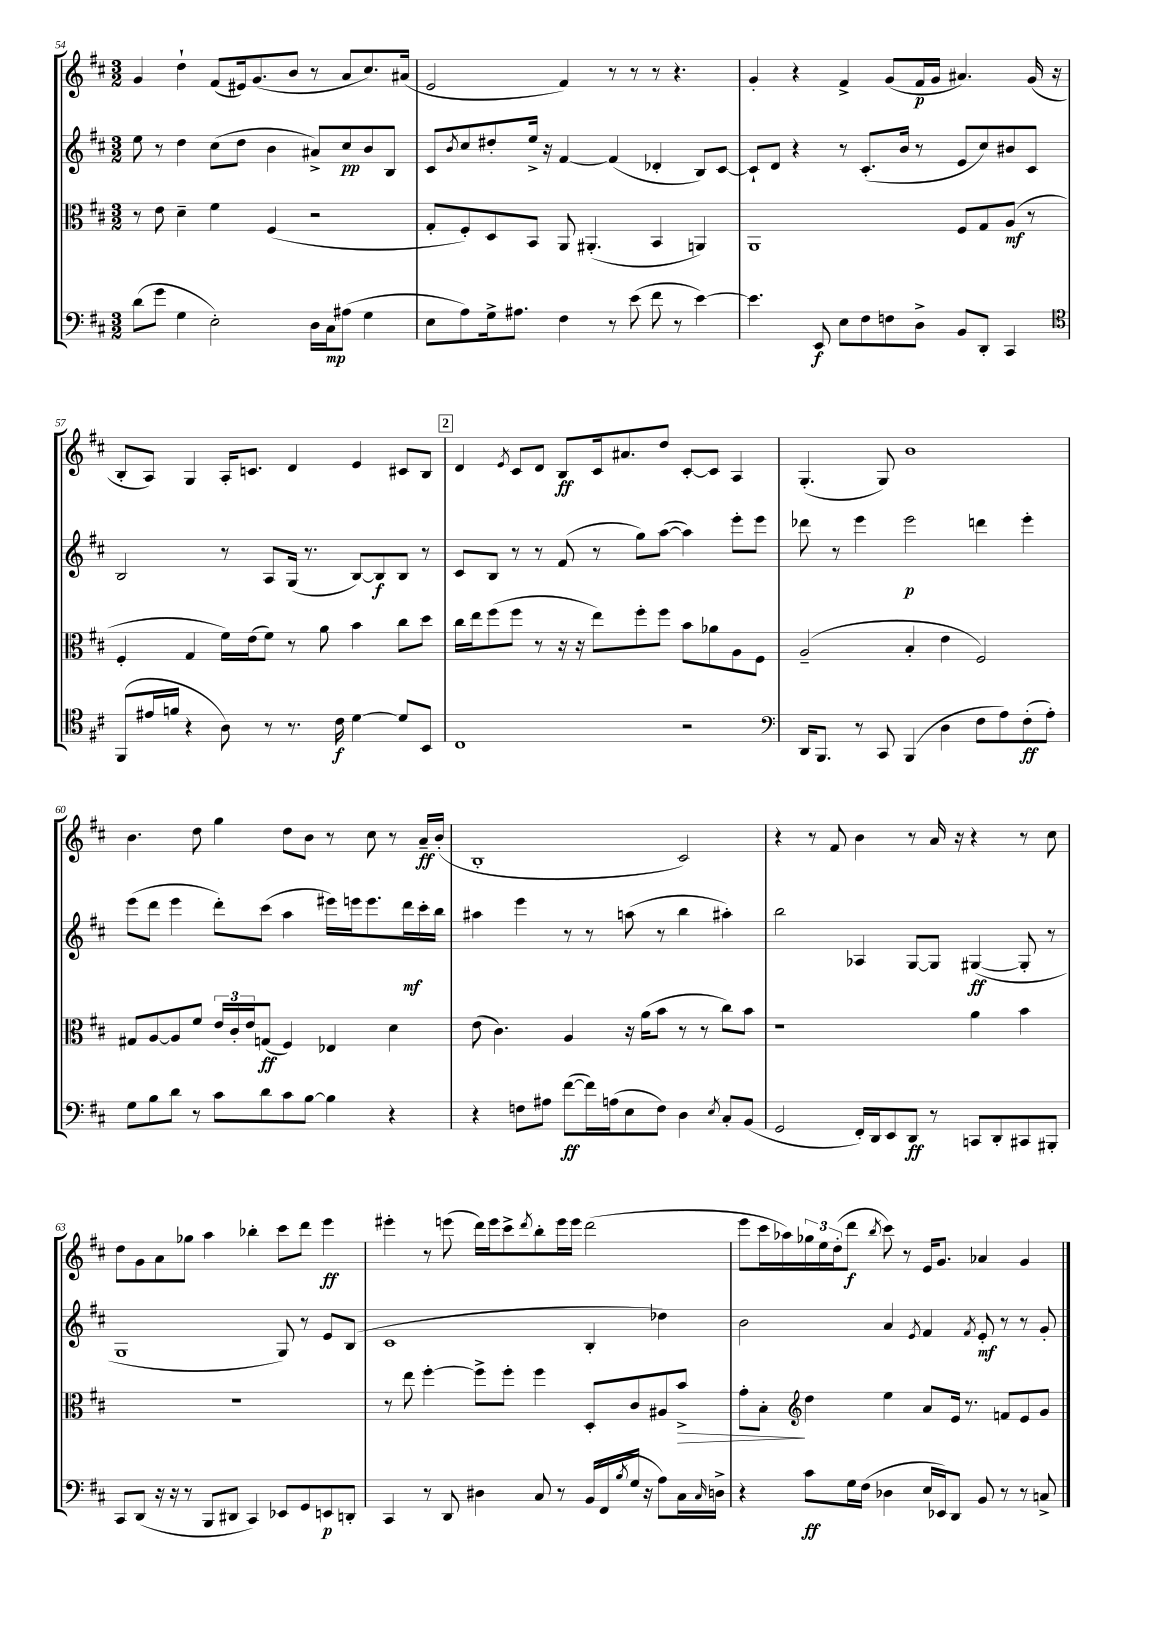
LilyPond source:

<<
\new StaffGroup <<
\new Staff = "s0" {
    \clef treble \key d \major \numericTimeSignature \time 3/2
    g'4 d''4-! fis'8( eis'16) g'8.( b'8 r8 a'8 cis''8.) ais'16( |
    e'2 fis'4) r8 r8 r8 r4. |
    g'4-. r4 fis'4-> g'8( fis'16\p g'16 ais'4.) g'16( r16 |
    b8-. a8) g4 a16-. c'8. d'4 e'4 cis'8 b8 |
    \mark \markup { \box "2" } d'4 \acciaccatura { e'8 } cis'8 d'8 b8\ff cis'16 ais'8. d''8 cis'8~-. cis'8 a4 |
    g4.-.( g8) b'1 |
    b'4. d''8 g''4 d''8 b'8 r8 cis''8 r8 a'16--\ff b'16-.( |
    b1-. cis'2) |
    r4 r8 fis'8 b'4 r8 a'16 r16 r4 r8 cis''8 |
    d''8 g'8 a'8 ges''8 a''4 bes''4-. cis'''8 d'''8 e'''4\ff |
    eis'''4-. r8 e'''8( d'''16) e'''16 cis'''8-> \acciaccatura { d'''8 } b''8-. e'''16 e'''16 d'''2( |
    e'''8 cis'''16 aes''16) \tuplet 3/2 { ges''16 e''16 d''16-.( } d'''8\f \acciaccatura { b''8 } cis'''8) r8 e'16 g'8. aes'4 g'4 \bar "|." |
}
\new Staff = "s1" {
    \clef treble \key d \major \numericTimeSignature \time 3/2
    e''8 r8 d''4 cis''8( d''8 b'4 ais'8->) cis''8\pp b'8 b8 |
    cis'8 \acciaccatura { b'8 } cis''8 dis''8-. e''16-> r16 fis'4~ fis'4( des'4-. b8) cis'8~ |
    cis'8-! d'8 r4 r8 cis'8.-.( b'16 r8 e'8 cis''8) bis'8 cis'8 |
    b2 r8 a8 g16( r8. b8~) b8\f b8 r8 |
    \mark \markup { \box "2" } cis'8 b8 r8 r8 fis'8( r8 g''8) a''8~( a''4) e'''8-. e'''8 |
    des'''8 r8 e'''4 e'''2\p d'''4 e'''4-. |
    e'''8( d'''8 e'''4 d'''8-.) cis'''8( a''4 eis'''16) e'''16 e'''8. d'''16\mf cis'''16-. b''16 |
    ais''4 e'''4 r8 r8 a''8( r8 b''4 ais''4-.) |
    b''2 aes4 g8~ g8 gis4~\ff( gis8-. r8 |
    g1 g8) r8 e'8 b8( |
    cis'1 b4-. des''4) |
    b'2 a'4 \acciaccatura { e'8 } fis'4 \acciaccatura { fis'8 } e'8-.\mf r8 r8 g'8-. \bar "|." |
}
\new Staff = "s2" {
    \clef alto \key d \major \numericTimeSignature \time 3/2
    r8 e'8 d'4-- fis'4 fis4( r2 |
    g8-. fis8-.) d8 b,8 a,8 ais,4.-.( b,4 a,4) |
    a,1 fis8 g8 a8\mf( r8 |
    fis4-. g4 fis'16) e'16( fis'8) r8 a'8 b'4 cis''8 d''8 |
    \mark \markup { \box "2" } cis''16 e''16 fis''8( fis''8 r8 r16 r16 e''8) fis''8-. fis''8 b'8 aes'8 a8 fis8 |
    a2--( b4-. e'4 fis2) |
    gis8 a8~ a8 fis'8 \tuplet 3/2 { e'16 cis'16-. e'16 } g8\ff( fis4) ees4 d'4 |
    e'8( cis'4.) a4 r16 a'16( b'8 r8 r8 cis''8) b'8 |
    r1 a'4 b'4 |
    R1. |
    r8 e''8 fis''4~-. fis''8-> fis''8-. fis''4 d8-. cis'8 ais8 b'8->\> |
    g'8-. b8-.\! \clef treble d''4 e''4 a'8 e'16 r8. f'8 e'8 g'8 \bar "|." |
}
\new Staff = "s3" {
    \clef bass \key d \major \numericTimeSignature \time 3/2
    d'8( g'8 g4 e2-.) d16 cis16\mp ais8( g4 |
    e8 a8) g16-> ais8. fis4 r8 e'8( fis'8 r8 e'4~) |
    e'4. e,8\f e8 fis8 f8 d8-> b,8 d,8-. cis,4 |
    \clef tenor fis,8( eis'16 f'16 r4 a8) r8 r8. cis'16\f d'4~ d'8 b,8 |
    \mark \markup { \box "2" } cis1 r2 |
    \clef bass d,16 b,,8. r8 cis,8 b,,4( d4 fis8 a8) fis8-.\ff( a8-.) |
    g8 b8 d'8 r8 cis'8 d'8 cis'8 b8~ b4 r4 |
    r4 f8 ais8 fis'8~\ff( fis'16) a16( e8 f8) d4 \acciaccatura { e8 } cis8-. b,8( |
    g,2 fis,16-.) d,16 e,8 d,8\ff r8 c,8 d,8-. cis,8 bis,,8-. |
    cis,8 d,8( r16 r16 r8 b,,8 dis,8 cis,4) ees,8 g,8 e,8\p d,8-. |
    cis,4 r8 d,8 dis4 cis8 r8 b,16( fis,16 \acciaccatura { b8 } g16 r16 a8) cis16 \grace { cis16 } d16-> |
    r4 cis'8\ff g16 fis16( des4 e16 ees,16) d,8 b,8 r8 r8 c8-> \bar "|." |
}
>>
>>
\layout { \context { \Score currentBarNumber = #54 } }
